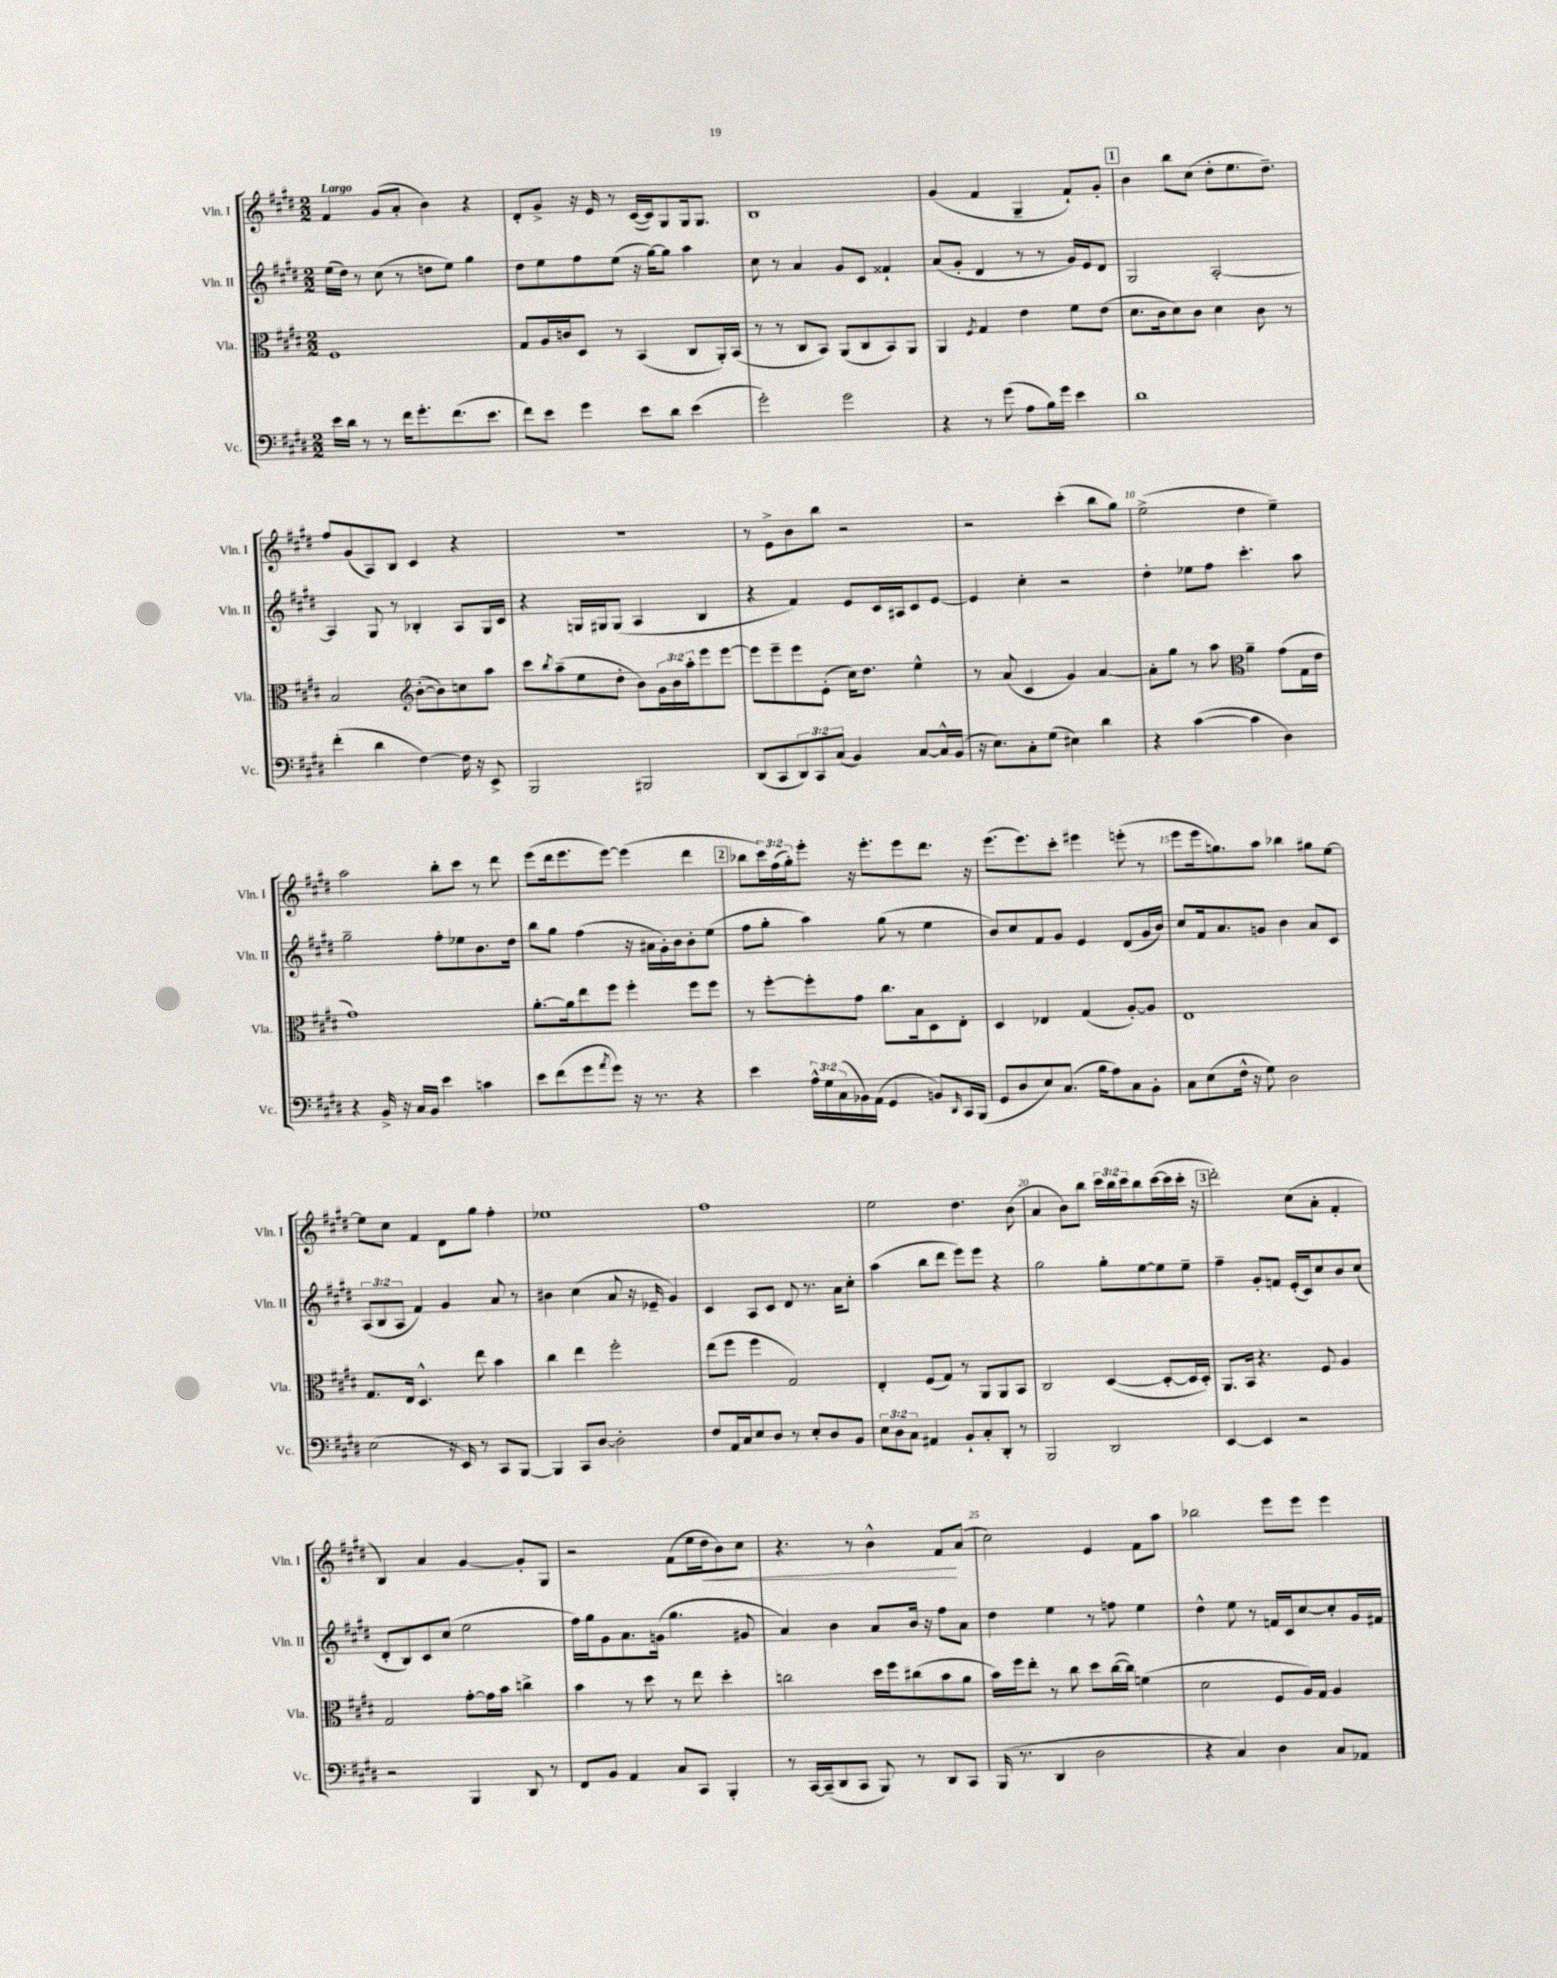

**kern	**kern	**kern	**kern
*staff4	*staff3	*staff2	*staff1
*clefF4	*clefC3	*clefG2	*clefG2
*k[f#c#g#d#]	*k[f#c#g#d#]	*k[f#c#g#d#]	*k[f#c#g#d#]
*M2/2	*M2/2	*M2/2	*M2/2
16e	1F#	(16ee	4f#
16d#	.	16dd#)	.
8r	.	8r	.
8r	.	(8cc#	(8g#
16f#	.	8r	8a'
8.g#'	.	.	.
.	.	8dd	4b)
(8.f#	.	8ee)	.
.	.	4gg#	4r
8.e	.	.	.
=	=	=	=
8f#)	8G#	8dd#	8d#'
8e	16A	8ee	8g#^
.	16c	.	.
4g#	8D#	8ff#	16r
.	.	.	16e
.	8r	(8ee	8r
8e	(4BB	16r	([16c#
.	.	[16gg#)	16c#])
8d#	.	8gg#]	8G#
(4e	8C#	4aa	16G#
.	.	.	8.G#
.	16AA')	.	.
.	(16BB	.	.
=	=	=	=
2g#')	8r	8cc#	1B
.	8r	8r	.
.	8C#	4a	.
.	8BB)	.	.
2g#	(8AA	8g#	.
.	8C#	8c#	.
.	8BB)	4f##`	.
.	8AA	.	.
=	=	=	=
4r	4AA	(8a	(4g#
.	.	8g#'	.
.	8qF#	.	.
8r	4G#	4d#	4f#
(8g#	.	.	.
8A	4e	8r	4G#~
16B)	.	8r	.
16g#	.	.	.
4e	8f#	16g#)	8f#`)
.	.	16e	.
.	(8e	8d#	8g#'
=	=	=	=
1d#	8.d#	2G#	4b
.	16c#	.	.
.	8d#)	.	8bb
.	8c#	.	(8cc#
.	4d#	[2A'	8dd#'
.	.	.	8.ee
.	8c#	.	.
.	.	.	8.dd#~)
.	8r	.	.
=	=	=	=
(4f#'	2B	4A]	8ff#
.	.	.	(8g#
4d#	.	8G#	8A)
.	.	8r	8B
*	*clefG2	*	*
[4F#)	([8b'	4B-'	4c#
.	8b])	.	.
16F#]	8cc	8A	4r
16r	.	.	.
8EE^	8aa	16G#	.
.	.	16c#	.
=	=	=	=
2BBB	8ccc#	4r	1r
.	8qbb	.	.
.	(8aa~	.	.
.	8ee	16G	.
.	.	16G#	.
.	8dd#'	(8G#	.
2BBB#	8b)	4A	.
.	24g#	.	.
.	24b	.	.
.	24aa'	.	.
.	8eee	4B	.
.	[8eee	.	.
=	=	=	=
(8DD#	8eee]	4r	8r
8CC#	8eee~	.	8e^
12DD#)	8eee	4f#)	8b
12CC#	.	.	.
.	(8e'	.	8bb
(12C#	.	.	.
4BB)	16cc#)	8e	2r
.	8.dd#	.	.
.	.	16c#	.
.	.	16A#	.
[8C#	4ee^^	8c#	.
16C#^^]	.	[8e	.
(16BB	.	.	.
=	=	=	=
16r	8r	4e]	2r
8.E)	.	.	.
.	(8a	.	.
8C#'	4c#	4cc#'	.
(8G#	.	.	.
4E#)	4g#)	2r	(4ccc#'
4d#	[4a	.	8bb
.	.	.	8gg#)
=	=	=	=
4r	8a']	4dd#'	(2ee^
.	8gg#	.	.
([4c#	8r	8ee-	.
.	8aa	8ff#	.
*	*clefC3	*	*
4c#]	4a~	4.ccc#'	4dd#
4D#)	(8g#	.	4ee~)
.	16G#	8aa	.
.	16e	.	.
=	=	=	=
4r	1g#)	2gg#~	2aa
16BB^	.	.	.
16r	.	.	.
16C#	.	.	.
16BB	.	.	.
4e	.	8ff#'	8bb'
.	.	8ee-	8ccc#
4c	.	8.b	8r
.	.	.	8ddd#
.	.	16dd#	.
=	=	=	=
8e	[8.a'	8bb	(8eee
(8f#	.	8gg#	16ddd#
.	16a]	.	8.eee
8g#	8ee	(4ff#	.
8qa	.	.	.
8g#)	8ff#	.	[8eee)
16r	4ff#'	16r	(4eee]
8.r	.	16a#	.
.	.	16g#')	.
.	.	16b	.
4r	8ff#	8b'	4ddd#
.	8ff#	(8ee	.
=	=	=	=
4e	8r	8ff#	8bb-
.	[8ff#'	8gg#'	24ccc#)
.	.	.	(24ff#
.	.	.	24gg#')
24A^^	8ff#']	4aa)	8eee'
24G#	.	.	.
(24C#	.	.	.
16BB-)	8g#	.	16r
(16AA	.	.	8.eee'
4GG#	8.cc#	(8gg#	.
.	.	8r	8eee
.	16B	.	.
8BB)	8D#	4ee	8.ddd#
16qqDD#	.	.	.
16CC#	8E'	.	.
(16BBB	.	.	16r
=	=	=	=
8GG#	4D#	8b)	(8.eee
8D#	.	8cc#	.
.	.	.	8.eee)
8E)	4E-	8f#	.
(8.C#	.	8g#	8ccc#'
.	(4G#	4e	4eee#
16B	.	.	.
8A)	.	.	.
8C#	[8A')	(8d#	(8eee'
8BB'	8A]	16g#	8r
.	.	16b)	.
=	=	=	=
8C#	1E	8cc#	8eee
(8E	.	16f#	16eee
.	.	8.a	8.gg)
16F#^^	.	.	.
16r	.	.	.
8G#)	.	8g	8aa
2D#	.	4b	4bb-
.	.	8a	8gg#
.	.	8c#	[8ee
=	=	=	=
(2E	8.G#	(12A	8ee]
.	.	12B	.
.	.	.	8cc#
.	.	12A	.
.	16E	.	.
.	4.D#^^	4f#)	4f#
16r	.	4g#	8d#
16EE)	.	.	.
8r	8ee	.	8gg#
8CC#	4b	8a	4ff#'
[8BBB	.	8r	.
=	=	=	=
4BBB]	4cc#	4b#	1ee-
8CC#	4ee	(4cc#	.
[8D#	.	.	.
2D#']	2ff#'	8a	.
.	.	16r	.
.	.	16e-~	.
.	.	4g#)	.
=	=	=	=
8F#	(8ee	4c#	1ff#
16AA	8ff#	.	.
16C#	.	.	.
8E	4ff#	8A	.
8D#	.	8c#	.
8r	2G#)	8d#	.
8E'	.	8.r	.
8D#	.	.	.
.	.	16a	.
8BB	.	8cc#'	.
=	=	=	=
12E	4E'	(4aa	2ee
12D#	.	.	.
12C#	.	.	.
4AA#	(8F#	8bb	.
.	8G#)	8ddd#	.
8BB`	8r	8eee)	4.dd#
8C#'	8AA	8eee	.
8DD#'	8AA	4r	.
8r	8BB	.	(8b
=	=	=	=
2BBB	2C#	2gg#	4a
.	.	.	8b)
.	.	.	8bb
2DD#	([4D#	8gg#'	24ccc#
.	.	.	24bb
.	.	.	24ccc#
.	.	[8ee	8bb
.	8D#'_	8ee]	([16ccc#
.	.	.	16ccc#]
.	16D#]	8ee~	16ccc#'
.	16D#')	.	16r
=	=	=	=
[4EE	8.AA	4ff#~	2ddd#')
.	16BB	.	.
4EE]	4.r	8g#'	.
.	.	8f	.
2r	.	(16e'	(8cc#
.	.	16c#)	.
.	8F#	8cc#	8a'
.	4A	8b	4f#'
.	.	(8cc#	.
=	=	=	=
2r	2G#	8d#'	4B)
.	.	8B)	.
.	.	8c#	4a
.	.	(8cc#	.
4BBB	[8g#'	2ee	[4g#
.	16g#]	.	.
.	16b	.	.
8DD#	4cc^	.	8g#']
8r	.	.	8G#
=	=	=	=
8FF#	4b	16ff#)	2r
.	.	16gg#	.
8BB	.	8g#	.
4AA	8r	8.a	.
.	8dd#	.	.
.	.	(16g	.
8C#	8r	4.gg#	(8f#
8CC#	8ee	.	16ee
.	.	.	16dd#
4BBB'	4dd#'	.	8b)
.	.	8g#	8cc#
=	=	=	=
8r	2cc	4a)	4.r
[16CC#	.	.	.
(16CC#~]	.	.	.
8DD#	.	4b	.
8CC#	.	.	8r
8BBB)	16dd#	8a	4b^^
.	16ff#	.	.
8r	(8cc#	16b	.
.	.	16r	.
8DD#	8b	8ff#	8f#
8CC#	8a	8a	(8a
=	=	=	=
(16BBB	16b)	4dd#	2cc#)
8.r	16ff#	.	.
.	8ee'	.	.
4DD#	8r	4ee	.
.	8cc#	.	.
2D#	8dd#	8r	4e
.	([16cc#	8ff	.
.	16cc#])	.	.
.	(4f	4ee	8f#
.	.	.	8aa
=	=	=	=
4r	2d#	4dd#^^	2bb-
4C#)	.	8ee	.
.	.	8r	.
4D#	8F#	16f	8eee
.	.	16c#	.
.	16A)	[8cc#	8eee
.	16G#	.	.
8C#	4A	8cc#']	4eee
8AA-	.	16g#	.
.	.	16f#	.
==	==	==	==
*-	*-	*-	*-
